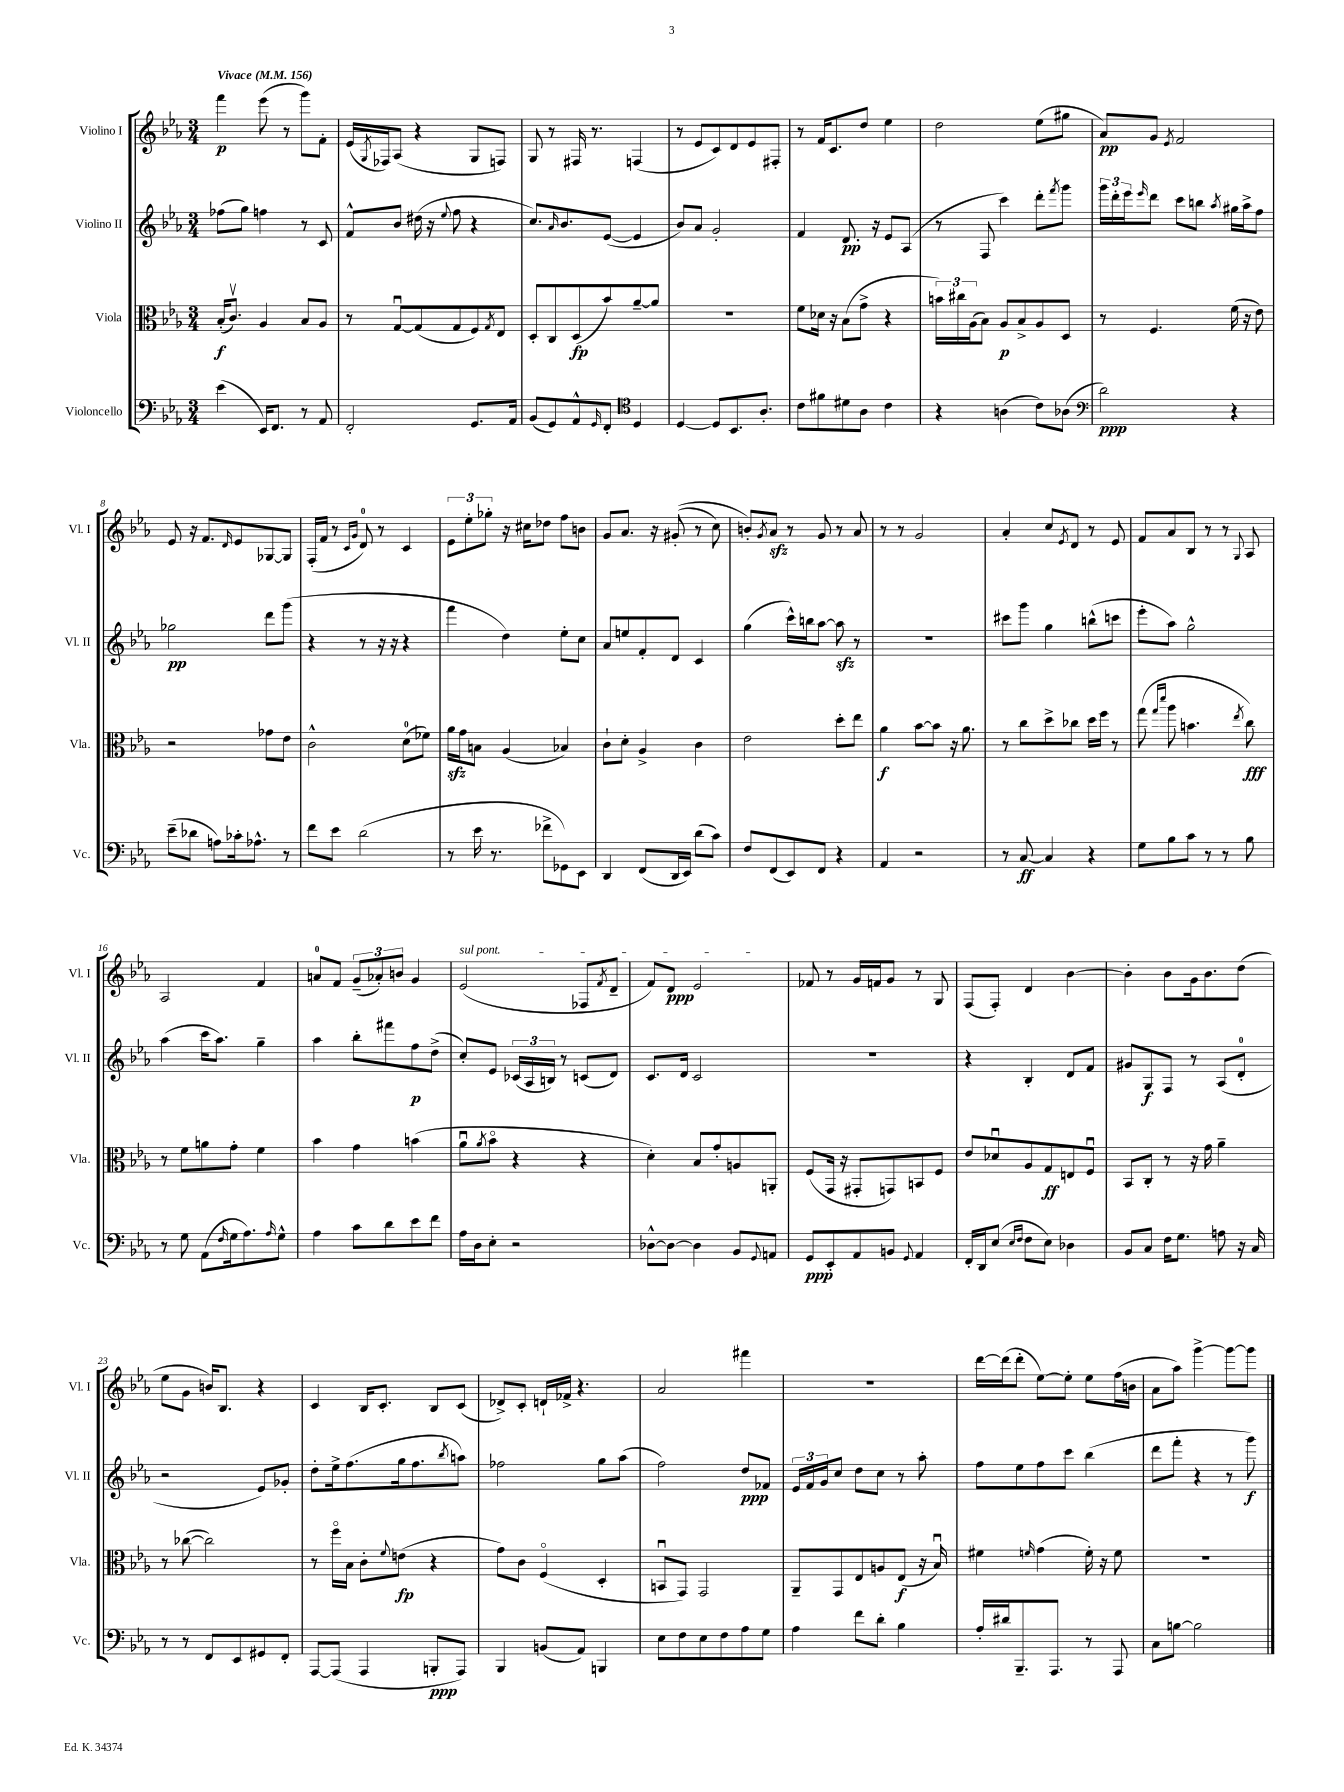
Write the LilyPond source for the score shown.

<<
\new StaffGroup <<
\new Staff = "s0" \with { instrumentName = "Violino I" shortInstrumentName = "Vl. I" } {
    \clef treble \key ees \major \numericTimeSignature \time 3/4 \tempo "Vivace" 4 = 156
    f'''4\p ees'''8( r8 g'''8) f'8-. |
    ees'16( \acciaccatura { g8 } fes16) aes8( r4 g8 f8) |
    g8 r8 fis16 r8. f4( |
    r8 ees'8 c'8) d'8 ees'8 fis8-. |
    r8 f'16 c'8. d''8 ees''4 |
    d''2 ees''8( gis''8 |
    aes'8\pp) g'8 \acciaccatura { ees'8 } f'2 |
    ees'8 r16 f'8. \grace { d'16 } ees'8 ges8~ ges8 |
    f16-.( f'16 r8 \grace { c'16 g'16 } d'8-0) r8 c'4 |
    \tuplet 3/2 { ees'8 ees''8-. ges''8-. } r16 cis''16 des''8 f''8 b'8 |
    g'8 aes'8. r16 gis'8-.(\( r8 c''8) |
    b'8-.\) \acciaccatura { g'8 } aes'8\sfz r8 g'8 r8 aes'8 |
    r8 r8 g'2 |
    aes'4-. c''8 \acciaccatura { ees'8 } d'8 r8 ees'8 |
    f'8 aes'8 bes8 r8 r8 \appoggiatura { g8 } aes8 |
    aes2 f'4 |
    a'8-0 f'8 \tuplet 3/2 { g'8--( aes'8-.) b'8 } g'4 |
    \once \override TextSpanner.bound-details.left.text = \markup { \italic "sul pont." } ees'2\startTextSpan( fes8 \acciaccatura { f'8 } d'8-- |
    f'8) d'8\ppp ees'2\stopTextSpan |
    fes'8 r8 g'16 f'16 g'8 r8 g8 |
    f8( f8-.) d'4 bes'4~ |
    bes'4-. bes'8 g'16 bes'8. d''8( |
    ees''8 g'8 b'16) bes8. r4 |
    c'4 bes16 c'8.-. bes8 c'8( |
    des'8->) c'8-. d'16-! fes'16-> r4. |
    aes'2 fis'''4 |
    R2. |
    d'''16~ d'''16( d'''8-. ees''8~) ees''8-. ees''8 f''16( b'16 |
    aes'8 aes''8) g'''4~-> g'''8~ g'''8 \bar "|." |
}
\new Staff = "s1" \with { instrumentName = "Violino II" shortInstrumentName = "Vl. II" } {
    \clef treble \key ees \major \numericTimeSignature \time 3/4
    fes''8( g''8) f''4 r8 c'8 |
    f'8-^ bes'8 dis''16( r16 \appoggiatura { ees''8 } f''8 r4 |
    c''8.) \grace { aes'16 } bes'8. ees'8~( ees'4 |
    bes'8) aes'8 g'2-. |
    f'4 d'8.\pp r16 ees'8 aes8( |
    r8 f8 c'''4) d'''8-. \acciaccatura { f'''8 } g'''8 |
    \tuplet 3/2 { g'''16 d'''16-. ees'''16 } \grace { ees'''16 } d'''8 c'''8 b''8 \acciaccatura { aes''8 } gis''16 aes''16-> f''8 |
    ges''2\pp d'''8 g'''8( |
    r4 r8 r16 r16 r4 |
    f'''4 d''4) ees''8-. c''8 |
    aes'8 e''8 f'8-. d'8 c'4 |
    g''4( c'''16-^) b''16 aes''8~ aes''8\sfz r8 |
    R2. |
    cis'''8 g'''8 g''4 b''8-^( c'''8 |
    ees'''8-. aes''8) g''2-^ |
    aes''4( c'''16 aes''8.) g''4-- |
    aes''4 bes''8-. fis'''8 f''8\p d''8->( |
    c''8-.) ees'8 \tuplet 3/2 { ces'16( aes16 b16) } r8 c'8( d'8) |
    c'8. d'16 c'2 |
    R2. |
    r4 bes4-. d'8 f'8 |
    gis'8 g8\f f8 r8 aes8( d'8-0-. |
    r2 ees'8) ges'8-. |
    d''8-. ees''16-> f''8.( g''16 f''8. \acciaccatura { bes''8 } a''8) |
    fes''2 g''8 aes''8( |
    f''2) d''8\ppp fes'8 |
    \tuplet 3/2 { ees'16 f'16 g'16 } c''8 d''8 c''8 r8 aes''8-. |
    f''8 ees''8 f''8 c'''8 bes''4( |
    d'''8 f'''8-. r4 r8 g'''8\f) \bar "|." |
}
\new Staff = "s2" \with { instrumentName = "Viola" shortInstrumentName = "Vla." } {
    \clef alto \key ees \major \numericTimeSignature \time 3/4
    bes16-.\f( c'8.\upbow) aes4 bes8 aes8 |
    r8 g8~\downbow g8( g8 f8) \acciaccatura { g8 } ees8 |
    d8-. c8 d8\fp( bes'8) aes'8~-- aes'8 |
    R2. |
    f'8 des'16 r16 bes8( g'8-> r4 |
    \tuplet 3/2 { b'16) cis''16 aes16( } bes8) aes8\p bes8-> aes8 d8 |
    r8 f4. f'16( r16 ees'8) |
    r2 ges'8 ees'8 |
    c'2-^ d'8-0( fes'8) |
    aes'16\sfz g'16 b8 aes4( bes4) |
    c'8-! d'8-. aes4-> c'4 |
    ees'2 d''8-. ees''8 |
    aes'4\f bes'8~ bes'8 r16 aes'8. |
    r8 c''8 d''8-> ces''8 d''16 f''16 r8 |
    g''8( \grace { g''16 d'''16 } aes''8 b'4. \acciaccatura { ees''8 } c''8\fff) |
    r8 f'8 a'8 g'8-. f'4 |
    bes'4 g'4 b'4( |
    aes'8\downbow \acciaccatura { aes'8 } bes'8\flageolet r4 r4 |
    d'4-.) bes8 g'8-. a8 a,8-. |
    f8( g,16 r16 gis,8-. g,8) b,8 f8 |
    ees'8 des'8\downbow aes8 g8\ff e8 f8\downbow |
    bes,8 c8-. r8 r16 g'16 aes'4-- |
    r8 ces''8~( ces''2) |
    r8 f''16\flageolet bes16 c'8-. \appoggiatura { f'8 } e'8\fp( r4 |
    g'8) c'8 f4\flageolet( d4-. |
    b,8\downbow g,8) g,2 |
    aes,8-- g,8 ees8 a8 ees8\f( r16 bes16\downbow) |
    fis'4 \grace { f'16 } g'4( f'16-.) r16 f'8 |
    R2. \bar "|." |
}
\new Staff = "s3" \with { instrumentName = "Violoncello" shortInstrumentName = "Vc." } {
    \clef bass \key ees \major \numericTimeSignature \time 3/4
    ees'4( ees,16) f,8. r8 aes,8 |
    f,2-. g,8. aes,16 |
    bes,8( g,8) aes,8-^ \grace { g,16 } f,8-. \clef tenor d4 |
    d4~ d8 bes,8. aes8.-. |
    c'8 fis'8 dis'8 aes8 c'4 |
    r4 a4( c'8) aes8( |
    \clef bass d'2\ppp) r4 |
    ees'8--( des'8 a8) ces'16-. aes8.-^ r8 |
    f'8 ees'8 d'2( |
    r8 ees'16 r8. fes'8-> ges,8) ees,8 |
    d,4 f,8( d,16 ees,16) d'8( c'8) |
    f8 f,8( ees,8) f,8 r4 |
    aes,4 r2 |
    r8 c8~\ff c4 r4 |
    g8 bes8 c'8 r8 r8 bes8 |
    r8 g8 aes,8( \grace { f16 } g16 aes8.) \grace { aes16 } g8-^ |
    aes4 c'8 d'8 ees'8 f'8 |
    aes16 d16 ees8-. r2 |
    des8~-^ des8~ des4 bes,8 \appoggiatura { g,8 } a,8 |
    g,8\ppp ees,8-. aes,8 b,8 \appoggiatura { g,8 } aes,4 |
    f,16-. d,16 ees8( \grace { ees16 f16 } f8 ees8) des4 |
    bes,8 c8 f16 g8. a8 r16 c16 |
    r8 r8 f,8 ees,8 gis,8 f,8-. |
    aes,,8~ aes,,8( aes,,4 b,,8-.\ppp aes,,8) |
    bes,,4 b,8( aes,8) b,,4 |
    ees8 f8 ees8 f8 aes8 g8 |
    aes4 f'8 d'8-. bes4 |
    aes16-. dis'16 bes,,8.-- aes,,8. r8 aes,,8 |
    c8 b8~ b2 \bar "|." |
}
>>
>>
